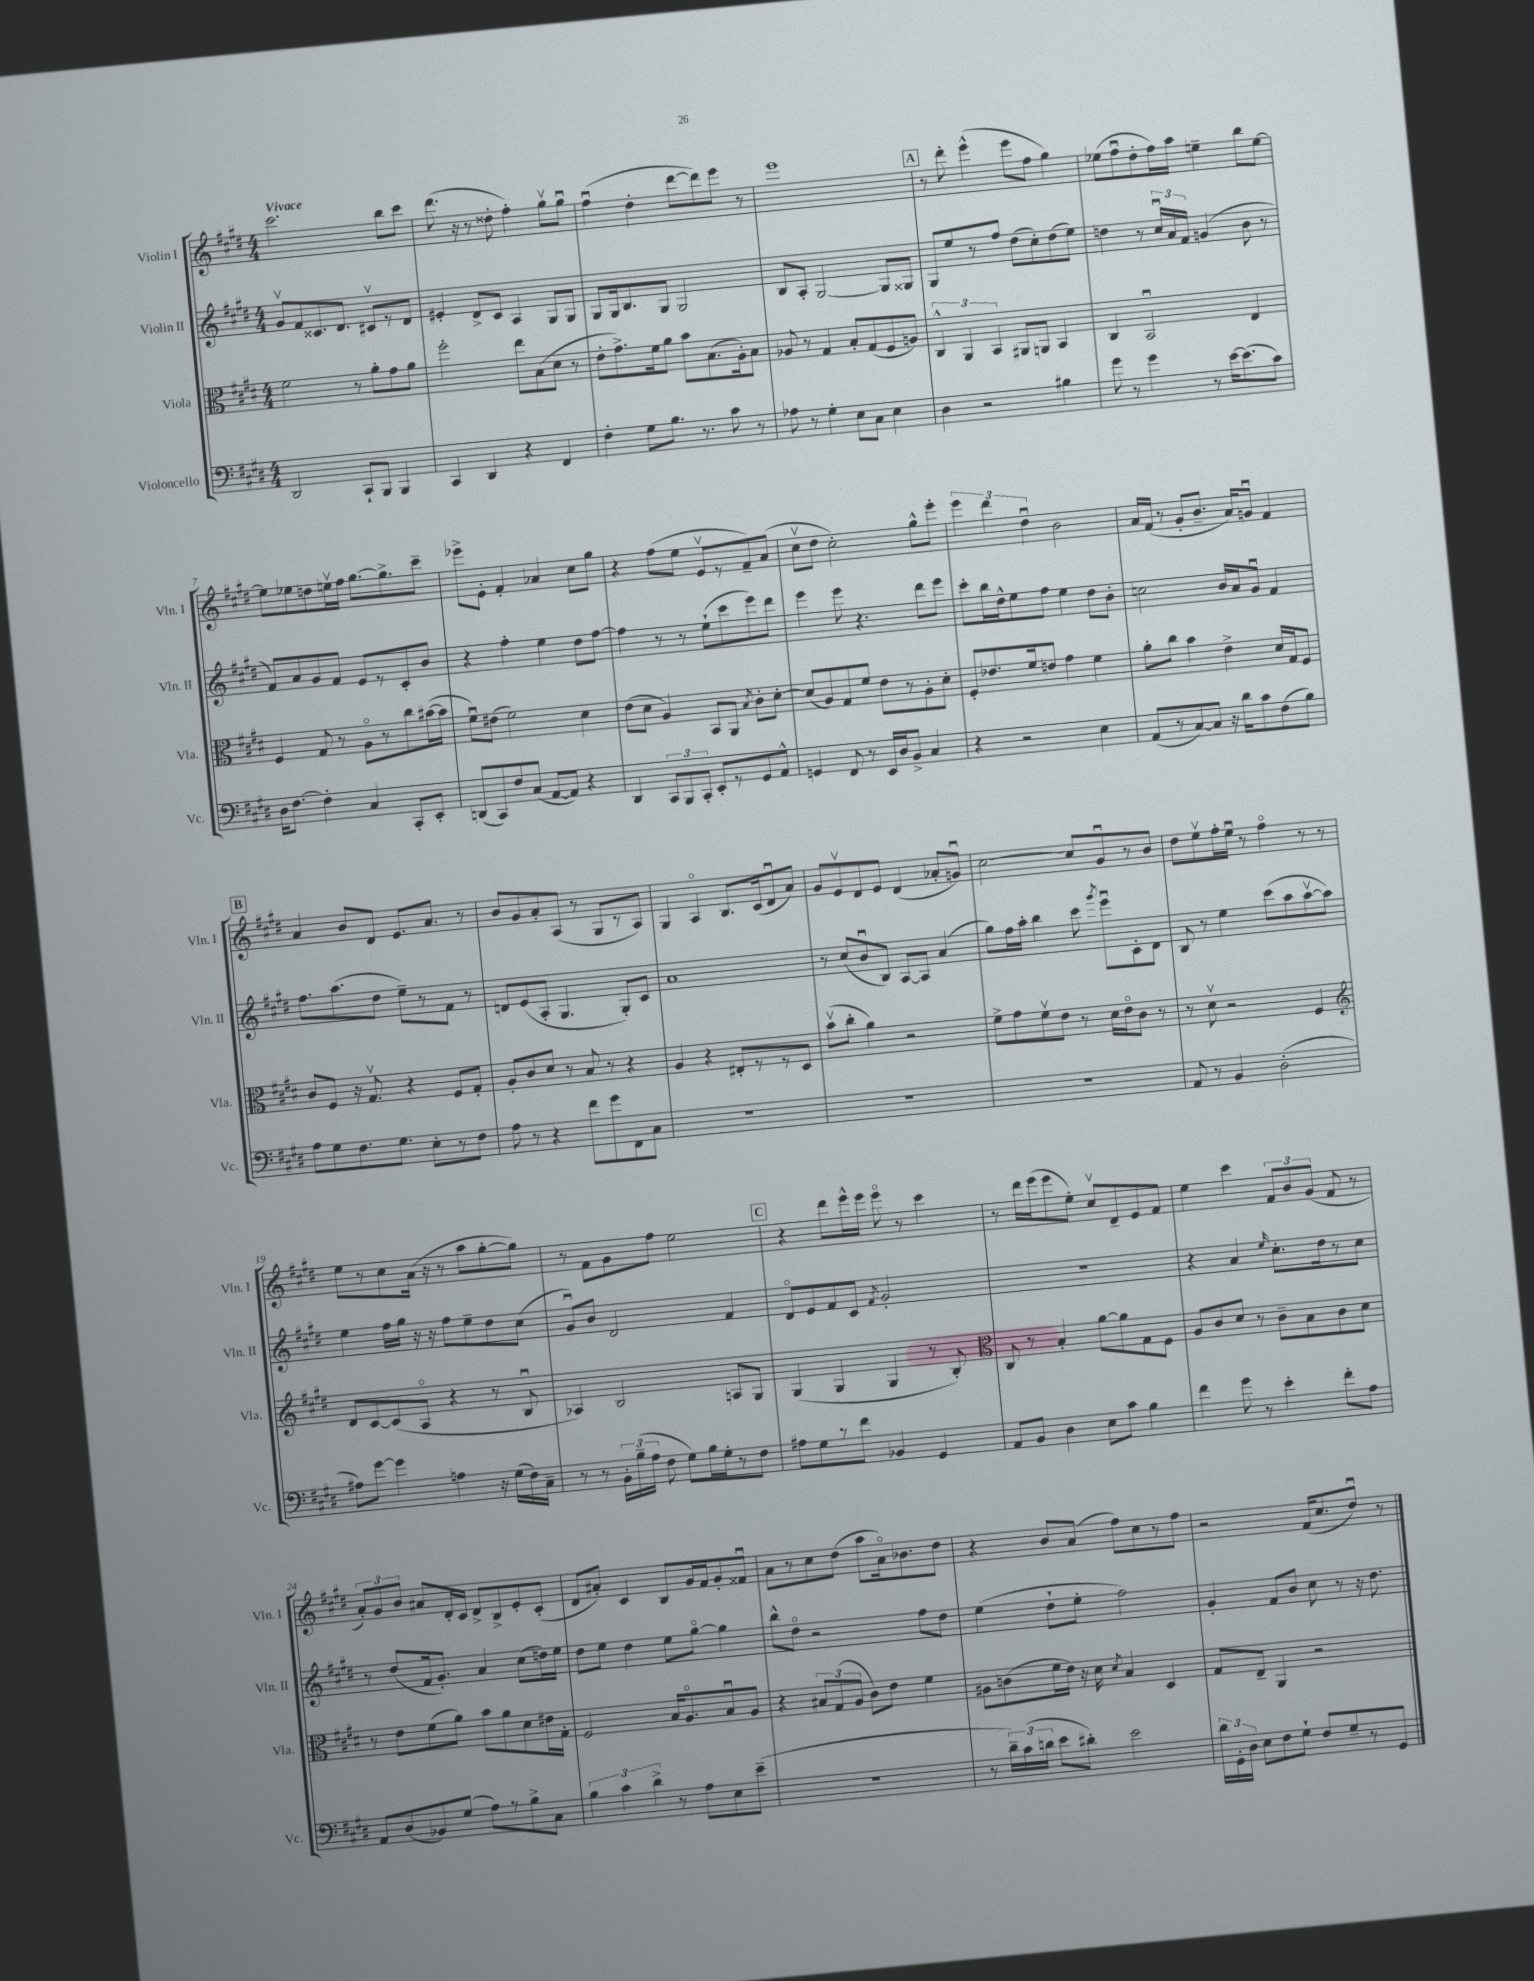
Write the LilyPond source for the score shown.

<<
\new StaffGroup <<
\new Staff = "s0" \with { instrumentName = "Violin I" shortInstrumentName = "Vln. I" } {
    \clef treble \key e \major \numericTimeSignature \time 4/4 \tempo "Vivace"
    \autoBeamOff cis'''2. b''8[ cis'''8] |
    dis'''8.( r16 r8 disis''8-. fis''4-.) gis''8[\upbow gis''8]\downbow |
    fis''4\downbow( dis''4-. dis'''8[~ dis'''8) e'''8] r8 |
    e'''1 |
    \mark \markup { \box "A" } r8 dis'''8-. e'''4-^( e'''8[ fis''8] gis''4) |
    ees''8[( fis''8\downbow dis''8-. fis''16) a''16] e''4-- b''8[ e''8]~ |
    e''8[ ees''8 d''8 e''16\upbow fis''16] gis''8.[~ gis''8.-> cis'''8]-- |
    ees'''8[-> e'8]-. fis'4-. aes'4 cis''8[ gis''8] |
    r4 fis''8[( e''8] e'8[\upbow r8 fis'8--) a'8]( |
    cis''8[\upbow dis''8] cis''2-.) gis''8[-^ e'''8]-. |
    \tuplet 3/2 { e'''4 dis'''4 dis''4\downbow } b'2 |
    a'16[ fis'16]( r8 gis'8[-. b'8.]-- a'16[) g'8]\downbow fis'4 |
    \mark \markup { \box "B" } a'4 b'8[ dis'8] e'8.[ a'8.] r8 |
    b'8[ gis'8 a'8-. a8]( r8 gis8[ r8 a8]) |
    gis4 a4\flageolet b8.[ cis'16( dis'8\downbow a'8]) |
    gis'8[ e'8\upbow dis'8 e'8] dis'4( aes'8[-. g'8]\downbow) |
    cis''2~ cis''8[ gis'8\downbow r8 b'8] |
    dis''8[ e''8\upbow fis''16-. e''16]\downbow r8 fis''4\flageolet r8 r8 |
    e''8[ r8 cis''8 a'16]( r16 r8 a''8[ gis''8~-. gis''8]) |
    r8 fis'8[ gis'8 fis''8] e''2 |
    \mark \markup { \box "C" } r4 dis'''8[ e'''16-^ e'''16] e'''8\flageolet r8 cis'''4 |
    r8 dis'''16[ e'''16( e'''8 e''8]-.) cis''8[\upbow dis'8-- e'8 fis'8] |
    e''4 cis'''4 \tuplet 3/2 { fis'8[ b'8 gis'8]( } fis'8 r8 |
    \tuplet 3/2 { a'8[-.) gis'8 b'8] } ais'8[ dis'16-. cis'16] dis'8[-> b8-> e'8-. cis'8]-.( |
    dis'8[ ais'8]-.) cis'4 b8[ gis'16 fis'16 gis'8-. fisis'8]\downbow |
    a'8[ r8 cis''8 dis''8]( a''8[ a'16\flageolet) bes'8. dis''8] |
    r4 b'8[ a'8]( fis''8[) cis''8 r8 fis''8] |
    r2 fis'16[( cis''8. dis''8]\downbow) r8 \bar "|." |
}
\new Staff = "s1" \with { instrumentName = "Violin II" shortInstrumentName = "Vln. II" } {
    \clef treble \key e \major \numericTimeSignature \time 4/4
    \autoBeamOff gis'8[\upbow fis'8 cisis'8. dis'8.] cis'8[\upbow r8 dis'8] |
    eis'4-. dis'8[-> cis'8] a4 gis8[ gis8] |
    gis8[ gis16 b8. gis8] gis2 |
    b8[ a8]-. gis2~ gis8[ gisis8] |
    \mark \markup { \box "A" } gis8[ e''8 r8 fis''8] dis''8[( cis''8-.) dis''8( e''8]) |
    d''4 r8 \tuplet 3/2 { cis''16[\downbow a'16 fis'16] } g'4( b'8 r8 |
    fis'8[) a'8 gis'8 fis'8] e'8[ r8 cis'8-. b'8] |
    r4 fis''4-. e''4 dis''8[ fis''8]~ |
    fis''4 r8 r8 e''8[-!( cis'''8 e'''8) dis'''8] |
    e'''4 e'''8 r4. dis'''8[ e'''8] |
    cis'''8[-. b''16 dis''16-^ e''8 fis''8] e''4 dis''8[ b'8]-. |
    c''2 b'16[ a'16 gis'8]\downbow fis'4 |
    \mark \markup { \box "B" } fis''8.[ a''8.( dis''8] e''8[--) r8 fis'8] r8 |
    d'8[ e'8( a8]-. gis4. gis8[-.) cis'8] |
    a'1 |
    r8 cis''8[( b'8\downbow b8]) a8[~ a8] a'4( |
    gis''8[) fis''16 a''16]-. b''4 cis'''8 \acciaccatura { gis'''8 } e'''8[\downbow cis'8-. dis'8] |
    b8 r8 e''4 cis'''8[( a''8 a''8~\upbow a''8]) |
    e''4 fis''16[ gis''16] r16 r16 fis''8[ e''8-- dis''8 cis''8]( |
    gis'8[\downbow) b'8] dis'2 fis'4 |
    \mark \markup { \box "C" } dis'8[\flageolet e'8 fis'8 cis'8] \acciaccatura { fis'8 } gis'2-. |
    R1 |
    r4 a'4 \grace { e''16 } cis''8.[-. dis''16 r8 cis''8] |
    r8 dis''8[( fis'16 gis'8.]-.) a'4 cis''8[( d''16) e''16] |
    dis''8[ e''8] dis''4 e''8[ gis''8]~\flageolet gis''4 |
    b''8[-^ dis''8]\flageolet r2 fis''8[ dis''8] |
    e''4( dis''8[-! e''8]-. fis''2) |
    gis'4-. fis'8[ b'8] cis''8 r8 r16 dis''8. \bar "|." |
}
\new Staff = "s2" \with { instrumentName = "Viola" shortInstrumentName = "Vla." } {
    \clef alto \key e \major \numericTimeSignature \time 4/4
    \autoBeamOff fis'2 r8 a'8[-. gis'8 a'8] |
    fis''2-. e''8[ b8( dis'8] r8 |
    e'8[-. gis'8.->) fis'16 a'8] b'8[ b8.( a16-.) b8] |
    aes8 r8 gis4 b8[-. gis8( fis8 a8]) |
    \mark \markup { \box "A" } \tuplet 3/2 { cis4-^ a,4 b,4 } ais,8[ a,8] b,4 |
    cis4 b,2\downbow e4 |
    fis4 gis8 r8 a8[\flageolet r8 cis''8 bis'16~( bis'16] |
    fis'8[\downbow) eis'8]( fis'2) dis'4 |
    e'8[( dis'8] a4) b,8[ a,8] \acciaccatura { b8 } cis'8[-. dis'8]~-. |
    dis'8[( a8) gis8 fis'8] e'8[ r8 a8-. dis'8]-. |
    fis8[-. ees'8. fis'16 e'8] gis'4 fis'4 |
    a'8[-. cis''8] b'4 e'4-> dis'16[ gis16 fis8] |
    \mark \markup { \box "B" } cis'8[ fis8] r16 gis8.\upbow r4 fis8[ gis8]-. |
    a8[-. cis'8 dis'8] r8 b8 r8 r4 |
    a4 r4 eis8[-. r8 r8 dis8] |
    b'8[\upbow( cis''8]-. a'4) r2 |
    fis'8[-> gis'8 fis'8\upbow e'8] r8 dis'16[ e'16\flageolet cis'8] r8 |
    r8 dis'8\upbow r2 fis4 |
    \clef treble dis'8[ cis'8~ cis'8( a8]\flageolet r4 r8 b8\downbow |
    aes4) b2 a8[ gis8] |
    \mark \markup { \box "C" } gis4( gis4 gis4 r8 b8-.) |
    \clef alto cis8 r8 b4-. a'8[~ a'8 gis8 fis8] |
    a8[ cis'8 dis'8] r8 cis'8[-- b8 cis'8 dis'8] |
    r8 e'8[ fis'8( a'8]) b'8[ a'8 dis'8 eis'16 gis16]-. |
    fis2 b16[ a8.\flageolet b8\downbow a8] |
    r4 \tuplet 3/2 { bis8[ gis8( a8] } cis'8[) e'8] fis'4 |
    ais8[ c'8( fis'16 e'16]) r16 dis'16 \acciaccatura { dis'8 } b4 dis4 |
    gis8[ e8]-- a,4 r2 \bar "|." |
}
\new Staff = "s3" \with { instrumentName = "Violoncello" shortInstrumentName = "Vc." } {
    \clef bass \key e \major \numericTimeSignature \time 4/4
    \autoBeamOff dis,2 cis,8[-! b,,8] b,,4 |
    cis,4 dis,4 r4 fis,4 |
    fis4-. gis8[ b8.] r8. cis'8 r8 |
    aes8 r8 gis4-. e8[ cis8] e4 |
    \mark \markup { \box "A" } dis4 r2 bis4 |
    gis'8 r8 gis'4 r8 e'16[~ e'8.( cis'8]) |
    dis16[ fis8.]~ fis4-. cis4 cis,8[-. e,8]-. |
    d,8[( cis,8) fis8 cis8]( a,8[~ a,8]) r4 |
    dis,4 \tuplet 3/2 { cis,8[ b,,8 cis,8]-. } e,8[-. r8 gis,8 a,8]-^ |
    g,4 fis,8 r8 e,16[ dis16 b,8]-> cis4 |
    r4 r2 e4 |
    a,8[( r8 cis8~) cis8] r16 dis'16[ cis'8 fis8( b8]) |
    \mark \markup { \box "B" } a8[ gis8 fis8. gis8.] e8[-. r8 fis8] |
    a8 r8 r4 fis'8[ gis'8 fis,8 cis8] |
    R1 |
    R1 |
    R1 |
    a,8 r8 b,4 dis2-.( |
    ais8[) gis'8]~ gis'4 a4 r16 gis16[( fis16) cis16]-- |
    r8 r8 \tuplet 3/2 { b,16[-. b16--( a16] } fis8 gis8[) b16 gis16-. r8 fis8] |
    \mark \markup { \box "C" } ais8[ gis8 r8 fis'8] bes,4 gis,4 |
    a,8[ b,8] dis4 e8[ cis'8] b4 |
    fis'4 gis'8 r8 e'4-. fis'8[-. a8] |
    a,8[ dis8( bes,8) gis8]( a8[) r8 b8-> cis8] |
    \tuplet 3/2 { b4 cis'4 dis'4-> } r8 a8[ e8 e'8]--( |
    R1 |
    r8 \tuplet 3/2 { dis'16[--) cis'16( d'16] } e'8[ dis'8]-.) e'2 |
    \tuplet 3/2 { dis'16[ gis,16-. dis16] } e8[ fis8 gis8]-! fis8[ gis8-- r8 gis,8] \bar "|." |
}
>>
>>
